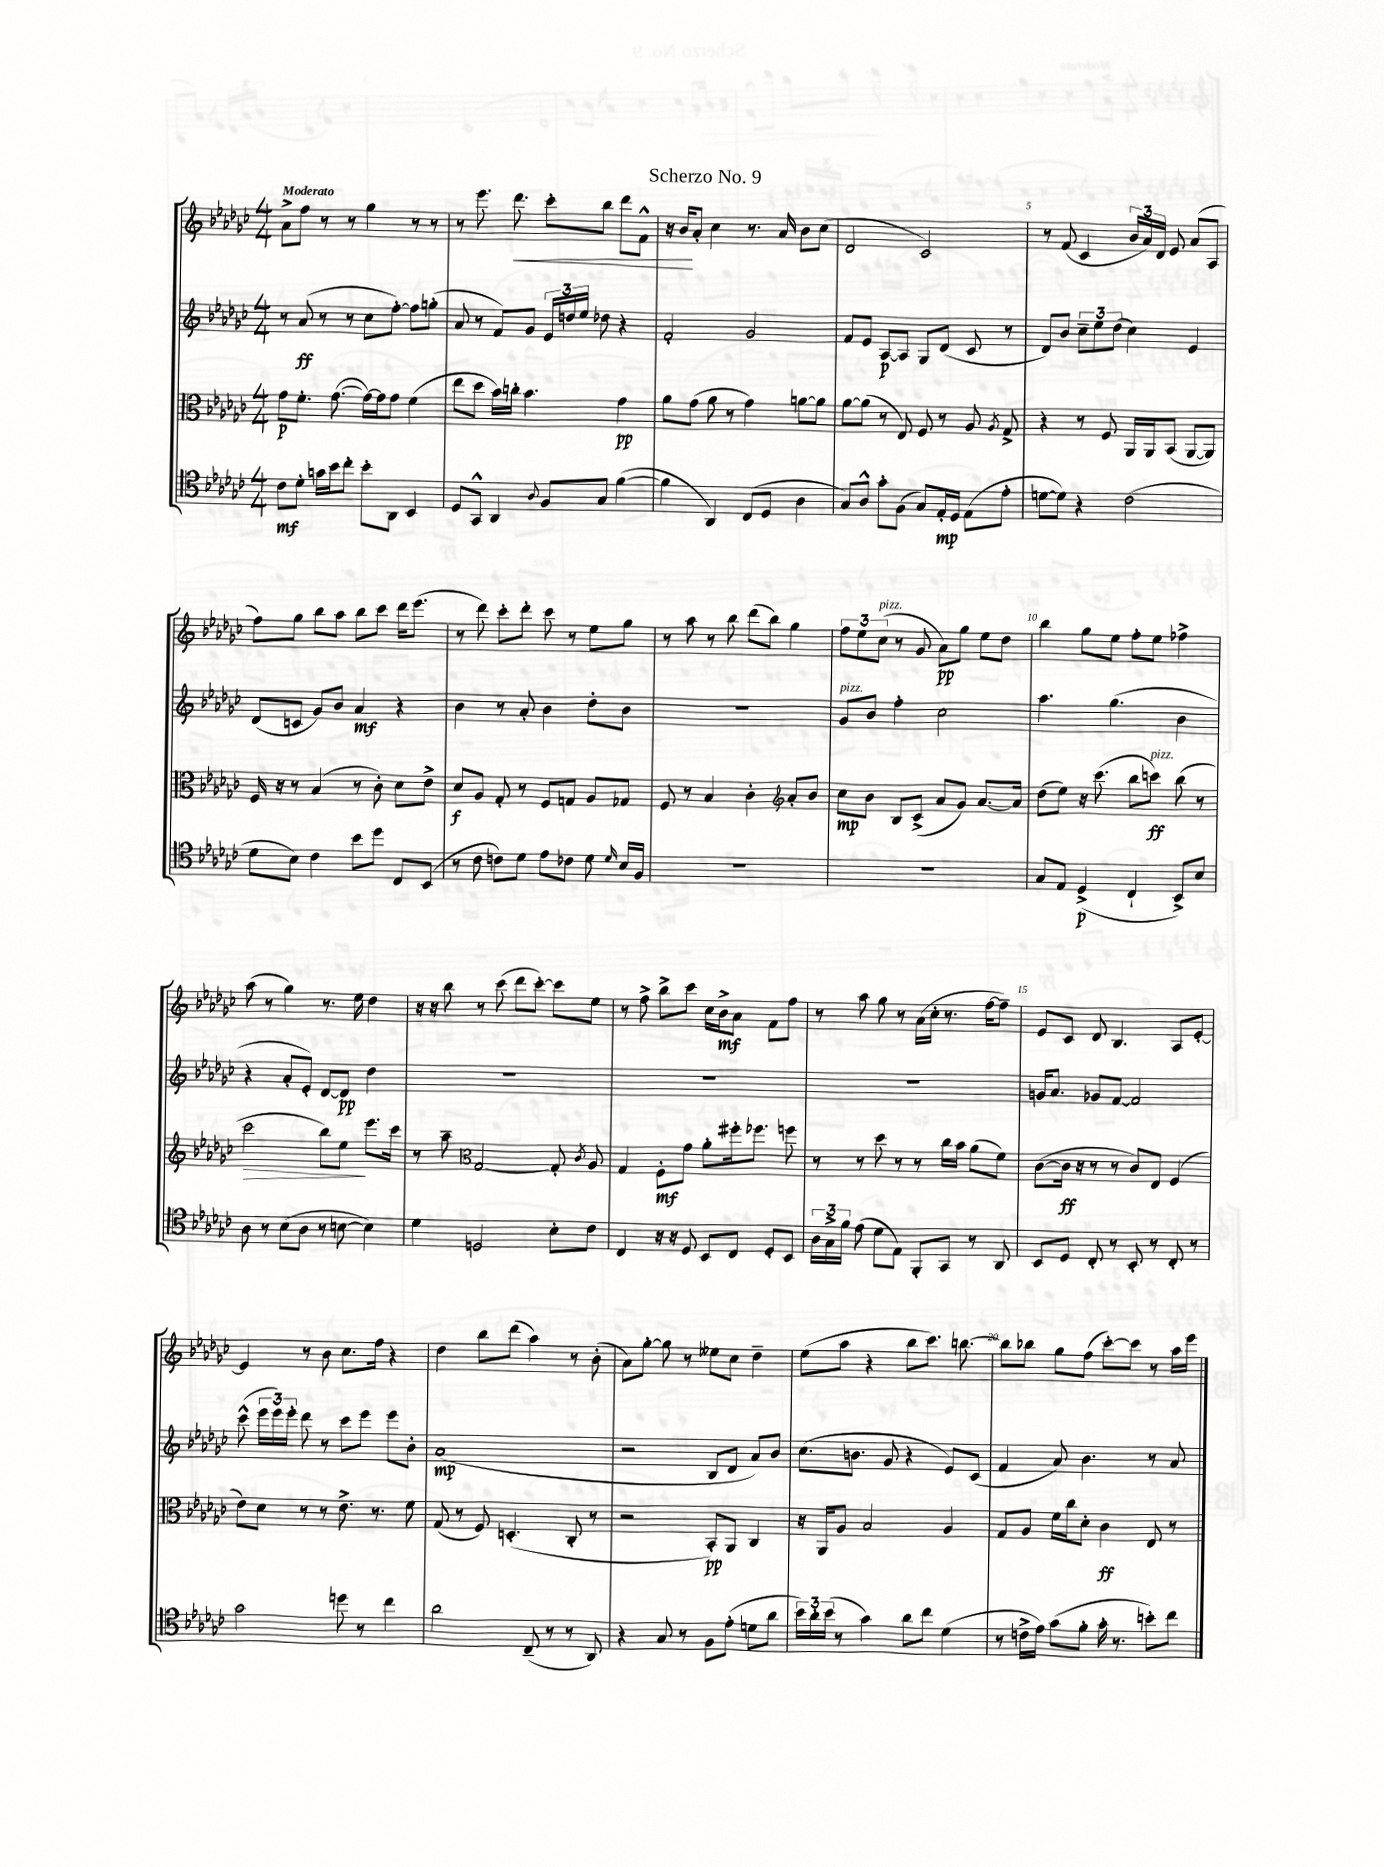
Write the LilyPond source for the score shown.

\header { title = "Scherzo No. 9" }
<<
\new StaffGroup <<
\new Staff = "s0" {
    \clef treble \key ges \major \numericTimeSignature \time 4/4 \tempo "Moderato"
    \autoBeamOff aes'8[-> f''8] r8 r8 ges''4 r8 r8 |
    r8 ees'''8. des'''8.\< ces'''8[-. bes''8] des'''8[ f'8]-^ |
    r16 bes'16[\! aes'8]-. ces''4 r8. aes'16 bes'8[ ces''8]( |
    des'2 ces'2) |
    r8 f'8( ces'4 \tuplet 3/2 { bes'16[ aes'16) des'16] } ees'8 aes'8[( aes8] |
    f''8[) ges''8] bes''8[ aes''8] bes''8[ ces'''8] des'''16[ ees'''8.]( |
    r8 des'''8) ces'''8[-. des'''8]-. ces'''8 r8 ees''8[ ges''8] |
    r8 aes''8 r8 bes''8 des'''8[( bes''8]) ges''4 |
    \tuplet 3/2 { f''8[ ees''8 ces''8]^\markup { \italic "pizz." }( } r8 ges'8 aes'8[\pp) ges''8] ees''8[ des''8] |
    bes''4 ges''8[ ees''8] f''8[-. ees''8] fes''4-> |
    aes''8( r8 ges''4) r8. ees''16 des''4 |
    r16 r16 bes''8 r8 ces'''8( des'''8[ ces'''8]~-.) ces'''8[ ees''8] |
    r8 f''8-> bes''8[-> ces'''8] ces''16[ bes'16->\mf aes'8] f'8[ f''8] |
    r8 aes''8 ges''8 r8 aes'16[( ces''16]-. r8. f''16[~ f''8]--) |
    ees'8[ ces'8] des'8 bes4. aes8[ ees'8]~-. |
    ees'4 r8 bes'8 ces''8.[ f''16] r4 |
    des''4 bes''8[ des'''8]( aes''4) r8 bes'8-.( |
    aes'8[) ges''8]~-. ges''8 r8 eeses''8[ ces''8] des''4-- |
    ees''8[( aes''8] r4 bes''8[ ces'''8.]) b''8.~ |
    b''8[ bes''8] ges''8[ f''8]( ces'''8[~-.) ces'''8] r8 aes''16[ ees'''16] \bar "|." |
}
\new Staff = "s1" {
    \clef treble \key ges \major \numericTimeSignature \time 4/4
    \autoBeamOff r8 aes'8\ff( r8 r8 ces''8[ f''8]~-.) f''8[ g''8]-.( |
    aes'8 r8 f'8[) ges'8] \tuplet 3/2 { ees'16[ d''16 ees''16] } des''8 r4 |
    f'2-. ges'2 |
    f'8[ ees'8] aes8[~\p aes8] ges8[ des'8]( ces'8 r8 |
    des'8[) bes'8] \tuplet 3/2 { ces''8[-- ees''8 des''8]( } ces''4) ees'4 |
    des'8[( c'8] ges'8[) bes'8] aes'4\mf r4 |
    bes'4 r8 aes'8-. bes'4 des''8[-. bes'8] |
    R1 |
    ges'8[^\markup { \italic "pizz." } bes'8] f''4-. ces''2 |
    aes''4. ges''4.( bes'4 |
    r4 aes'8[-. ees'8]-.) des'8[~ des'8]\pp des''4 |
    R1 |
    R1 |
    R1 |
    g'16[ aes'8.] ges'8[ f'8]~ f'2 |
    ces'''8-^( \tuplet 3/2 { ees'''16[ ees'''16) ees'''16]-. } des'''8 r8 ces'''8[ ees'''8] ees'''8[ bes'8]-. |
    aes'1\mp( |
    r2 bes8[ des'8] aes'8[) bes'8] |
    ces''8.[( b'8.] ges'8 r4 ees'8[) ces'8]( |
    f'4 aes'8) bes'4. r8 aes'8 \bar "|." |
}
\new Staff = "s2" {
    \clef alto \key ges \major \numericTimeSignature \time 4/4
    \autoBeamOff ges'8[\p f'8.]-. ges'8.~( ges'16[~) ges'16 ges'8] f'4( |
    ees''8[ des''8] bes'16[) c''16]-. bes'4. ges'4\pp |
    aes'8[ ges'8]( aes'8 r8 ges'4) a'8[~ a'8] |
    aes'8[~ aes'8]( r8 ees8) f8 r8 aes8 \acciaccatura { aes8 } ges8-> |
    r4 r8 f8 aes,16[ aes,16 bes,8]( aes,8[~ aes,8]) |
    f16 r16 r8 bes4( r8 ces'8-.) des'8[ ees'8]-> |
    des'8[\f aes8] ges8-. r8 f8[ g8] aes8[ ges8] |
    f8 r8 bes4 ces'4-. \clef treble aes'8[-. bes'8] |
    ces''8[\mp bes'8] bes8[ ces'8]->( aes'8[ ges'8]) aes'8.[~ aes'16] |
    des''8[( ees''8]) r16 ces'''8.( bes''8[ c'''8]\ff^\markup { \italic "pizz." }) bes''8( r8 |
    ces'''2\> bes''8[) ees''8]\! ees'''8.[ ces'''16] |
    r8 aes''8-- \clef alto ges2~ ges8-. \acciaccatura { ces'8 } aes8 |
    ges4 f8[-.\mf ges'8] aes'8[-. fis''16-. fes''8.] f''8 |
    r8 r8 des''8 r8 r8 ces''16[ bes'16] aes'8[( f'8]) |
    ces'8[~( ces'16]\ff r16 r8 r8 ces'8[) ees8] f4( |
    ees'8[) des'8] r8 r8 ees'8.-> r8. f'8 |
    ges8( r8 f8) d4.-.( ces8-. r8 |
    r2 bes,8[-.\pp) aes,8] ces4 |
    r16 aes,16[ aes8] bes2 aes4 |
    ges8[ aes8] f'16[ ces''16 des'8]-. ces'4\ff ees8 r8 \bar "|." |
}
\new Staff = "s3" {
    \clef tenor \key ges \major \numericTimeSignature \time 4/4
    \autoBeamOff ces'8[\mf des'8]-. g'16[ bes'16 ces''8]-. bes'8[-. aes,8] bes,4 |
    des8[ ges,8]-^ aes,4 \appoggiatura { aes8 } f8[ ges8] f'4~( |
    f'4 aes,4) ces8[( des8] aes4 |
    ges8[) aes8]-^ ges'8[-. f8]( ges8[) ees16-.\mp des16] ees8[( ees'8]-. |
    d'8[~ d'8]) r4 ces'2( |
    des'8[ bes8]) ces'4 bes'8[ des''8] ces8[ bes,8]( |
    r8 ces'8 c'8[) des'8] ees'8[ ces'8] des'8 \grace { des'16 } bes16[ f16] |
    R1 |
    R1 |
    ges8[ ees8] des4->\p( ces4-! bes,8[->) bes8] |
    aes8 r8 bes8[( aes8] r8 b8~ b4) |
    des'4 d2 bes8[-. ces'8] |
    ces4 r16 r16 des8 bes,8[ ces8] des8[-. bes,8] |
    \tuplet 3/2 { aes16[ ges16-> f'16] } ees'8( des'8[ ees8]) f,8[-. ges,8] r8 aes,8 |
    bes,8[ des8] ces8-. r8 bes,8-. r8 ces8-. r8 |
    ges'2 d''8 r8 ces''4 |
    aes'2 ces8--( r8 r8 aes,8) |
    r4 ges8 r8 f8[ ees'8]-.( d'8[ aes'8] |
    \tuplet 3/2 { bes'16[) aes'16-. bes'16]( } r8 ges'4) aes'8[ ces''8] des'4( |
    r8 c'16[-> ees'16]) ges'8[( f'8]-. ges'16-. r8. b'8[-.) ces''8] \bar "|." |
}
>>
>>
\layout { \context { \Score \override BarNumber.break-visibility = ##(#f #t #t) barNumberVisibility = #(every-nth-bar-number-visible 5) } }
